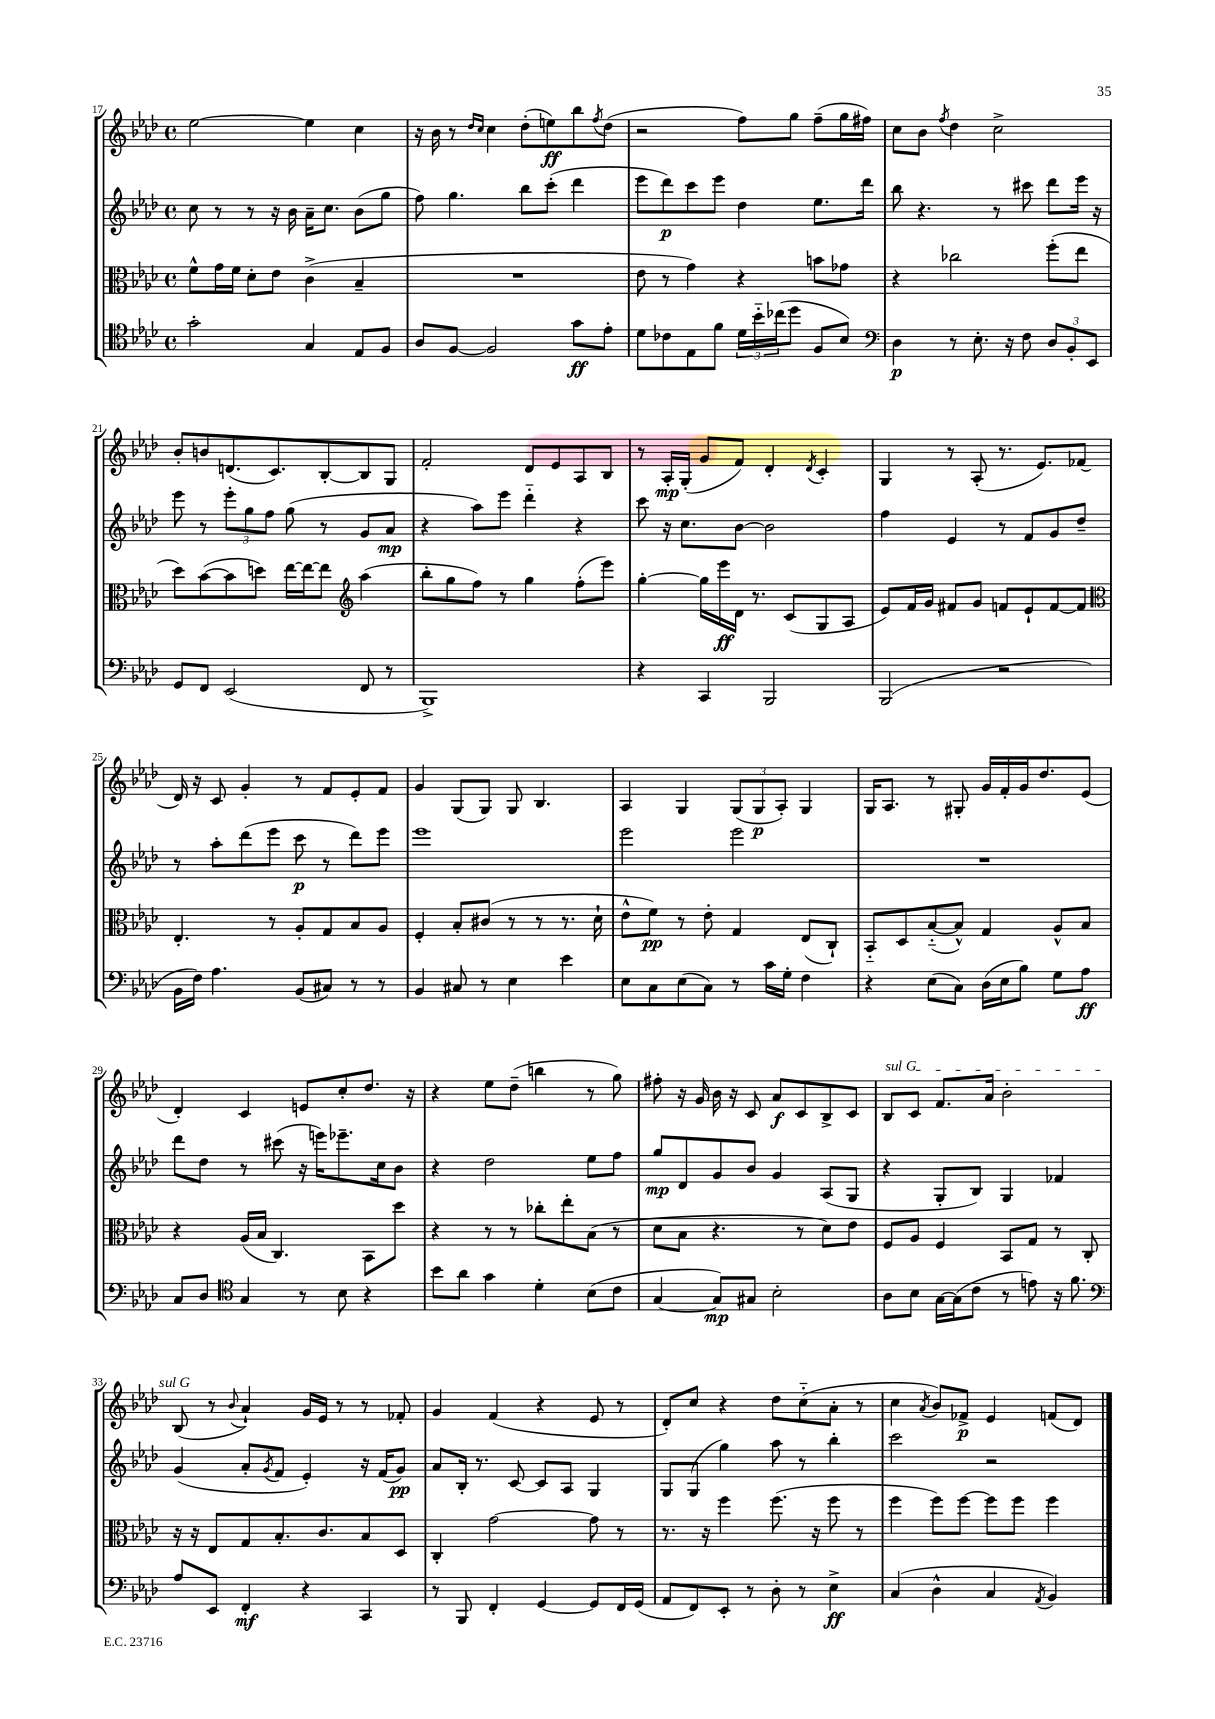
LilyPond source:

<<
\new StaffGroup <<
\new Staff = "s0" {
    \clef treble \key aes \major \defaultTimeSignature \time 4/4
    ees''2~ ees''4 c''4 |
    r16 bes'16 r8 \grace { des''16 c''16 } c''4 des''8-.( e''8\ff) bes''8 \acciaccatura { f''8 } des''8( |
    r2 f''8) g''8 f''8--( g''16 fis''16) |
    c''8 bes'8 \acciaccatura { f''8 } des''4 c''2-> |
    bes'8-. b'8 d'8.( c'8.) bes8~-. bes8 g8 |
    f'2-. des'8 ees'8 aes8 bes8 |
    r8 aes16-.\mp g16-.( g'8 f'8) des'4-. \acciaccatura { des'8 } c'4-. |
    g4 r8 aes8-.( r8. ees'8.) fes'8( |
    des'16) r16 c'8 g'4-. r8 f'8 ees'8-. f'8 |
    g'4 g8( g8) g8 bes4. |
    aes4 g4 \tuplet 3/2 { g8( g8\p aes8-.) } g4 |
    g16 aes8. r8 gis8-. g'16 f'16-. g'16 des''8. ees'8( |
    des'4-.) c'4 e'8 c''8-. des''8. r16 |
    r4 ees''8 des''8--( b''4 r8 g''8) |
    fis''8-. r16 g'16 bes'16 r16 c'8 aes'8\f c'8 bes8-> c'8 |
    \once \override TextSpanner.bound-details.left.text = \markup { \italic "sul G" } bes8\startTextSpan c'8 f'8. aes'16 bes'2-. |
    bes8\stopTextSpan( r8 \appoggiatura { bes'8 } aes'4-!) g'16 ees'16 r8 r8 fes'8-. |
    g'4 f'4( r4 ees'8 r8 |
    des'8-.) c''8 r4 des''8 c''8-_( aes'8-. r8 |
    c''4 \acciaccatura { aes'8 } bes'8) fes'8->\p ees'4 f'8( des'8) \bar "|." |
}
\new Staff = "s1" {
    \clef treble \key aes \major \defaultTimeSignature \time 4/4
    c''8 r8 r8 r16 bes'16 aes'16-- c''8. bes'8( g''8 |
    f''8) g''4. bes''8 c'''8-.( des'''4 |
    ees'''8 des'''8\p) c'''8 ees'''8 des''4 ees''8. des'''16 |
    bes''8 r4. r8 cis'''8 des'''8 ees'''16 r16 |
    ees'''8 r8 \tuplet 3/2 { ees'''8-. g''8 f''8 } g''8( r8 g'8 aes'8\mp |
    r4 aes''8) ees'''8 des'''4-_ r4 |
    c'''8 r16 c''8. bes'8~ bes'2 |
    f''4 ees'4 r8 f'8 g'8 des''8-- |
    r8 aes''8-. des'''8( ees'''8 c'''8\p r8 des'''8) ees'''8 |
    ees'''1 |
    ees'''2 ees'''2 |
    R1 |
    des'''8 des''8 r8 cis'''8( r16 e'''16) ees'''8.-- c''16 bes'8 |
    r4 des''2 ees''8 f''8 |
    g''8\mp des'8 g'8 bes'8 g'4 aes8( g8 |
    r4 g8-. bes8) g4 fes'4 |
    g'4( aes'8-. \acciaccatura { g'8 } f'8 ees'4-.) r16 f'16( g'8\pp) |
    aes'8 bes16-. r8. c'8~ c'8 aes8 g4 |
    g8 g8( g''4) aes''8 r8 bes''4-. |
    c'''2 r2 \bar "|." |
}
\new Staff = "s2" {
    \clef alto \key aes \major \defaultTimeSignature \time 4/4
    f'8-^ g'16 f'16 des'8-. ees'8 c'4->( bes4-- |
    R1 |
    ees'8 r8 g'4) r4 b'8 ges'8 |
    r4 ces''2 f''8-.( ees''8 |
    des''8) bes'8~( bes'8 d''8) ees''16~ ees''16~ ees''8 \clef treble aes''4( |
    bes''8-. g''8 f''8) r8 g''4 f''8-.( ees'''8) |
    g''4~-. g''16 ees'''16\ff des'16 r8. c'8( g8 aes8 |
    ees'8) f'16 g'16 fis'8 g'8 f'8 ees'8-! f'8~ f'8 |
    \clef alto ees4.-. r8 aes8-. g8 bes8 aes8 |
    f4-. bes8-. cis'8( r8 r8 r8. des'16-! |
    ees'8-^ f'8\pp) r8 ees'8-. g4 ees8( c8-!) |
    bes,8-_ des8 bes8~-_( bes8-^) g4 aes8-^ bes8 |
    r4 aes16( bes16 c4.) bes,8 des''8 |
    r4 r8 r8 ces''8-. ees''8-. bes8( r8 |
    des'8 bes8 r4. r8 des'8) ees'8 |
    f8 aes8 f4 bes,8 g8 r8 c8-. |
    r16 r16 ees8 g8 bes8.-. c'8. bes8 des8 |
    c4-. g'2~ g'8 r8 |
    r8. r16 f''4 f''8.( r16 f''8 r8 |
    f''4 f''8) f''8~ f''8 f''8 f''4 \bar "|." |
}
\new Staff = "s3" {
    \clef tenor \key aes \major \defaultTimeSignature \time 4/4
    g'2-. g4 ees8 f8 |
    aes8 f8~ f2 g'8\ff ees'8-. |
    des'8 ces'8 ees8 f'8 \tuplet 3/2 { des'16 bes'16-_ ces''16( } des''8 f8 bes8) |
    \clef bass des4\p r8 ees8.-. r16 f8 \tuplet 3/2 { des8 bes,8-. ees,8 } |
    g,8 f,8 ees,2( f,8 r8 |
    bes,,1->) |
    r4 c,4 bes,,2 |
    bes,,2( r2 |
    bes,16 f16) aes4. bes,8( cis8) r8 r8 |
    bes,4 cis8 r8 ees4 ees'4 |
    ees8 c8 ees8( c8) r8 c'16 g16-. f4 |
    r4 ees8( c8) des16( ees16 bes8) g8 aes8\ff |
    c8 des8 \clef tenor g4 r8 bes8 r4 |
    bes'8 aes'8 g'4 des'4-. bes8( c'8 |
    g4~ g8\mp) gis8 bes2-. |
    aes8 bes8 g16~ g16( c'8 r8 e'8) r16 f'8. |
    \clef bass aes8 ees,8 f,4-.\mf r4 c,4 |
    r8 bes,,8 f,4-. g,4~ g,8 f,16 g,16( |
    aes,8 f,8) ees,8-. r8 des8-. r8 ees4->\ff |
    c4( des4-^ c4 \acciaccatura { aes,8 } bes,4) \bar "|." |
}
>>
>>
\layout { \context { \Score currentBarNumber = #17 } }
